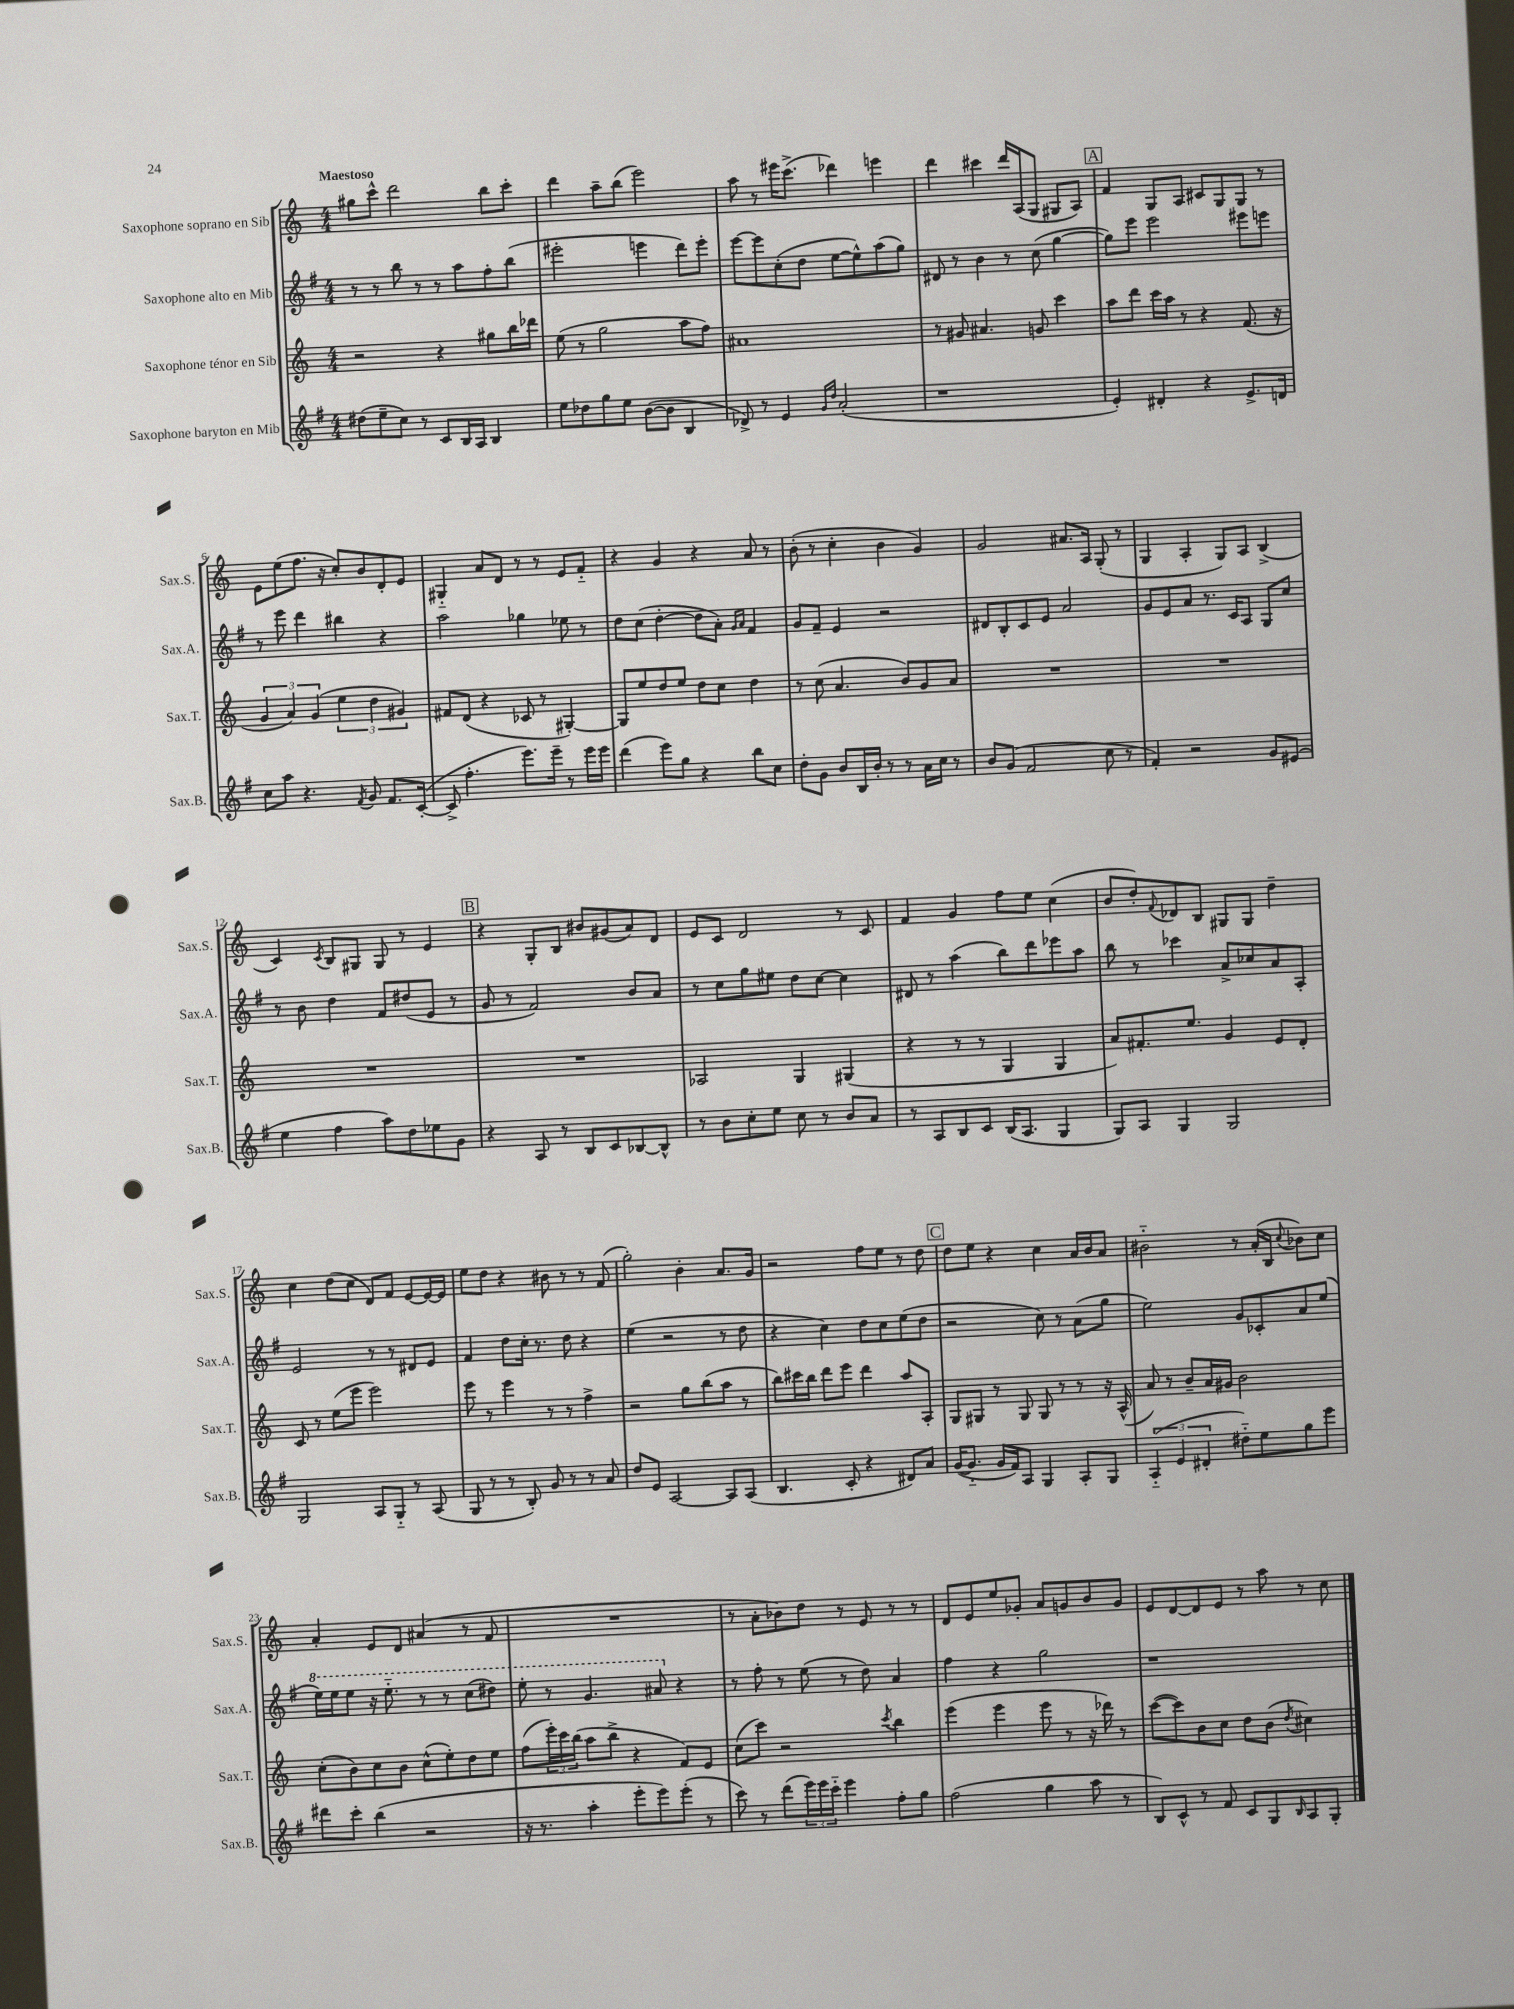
<<
\new StaffGroup <<
\new Staff = "s0" \with { instrumentName = "Saxophone soprano en Sib" shortInstrumentName = "Sax.S." } {
    \clef treble \key c \major \numericTimeSignature \time 4/4 \tempo "Maestoso"
    gis''8 c'''8-^ d'''2 b''8 c'''8-. |
    d'''4 a''8-- b''8( e'''2) |
    a''8 r8 eis'''16 c'''8.->( des'''4) e'''4 |
    d'''4 cis'''4 d'''16 a16( g8 gis8 a8) |
    \mark \markup { \box "A" } f'4 g8 a8 cis'8 g8 g8 r8 |
    e'8 e''8( f''8. r16 c''8-.) b'8 d'8-. e'8 |
    gis4-_ a'8 d'8 r8 r8 e'8 f'8-_ |
    r4 g'4 r4 a'8 r8 |
    b'8-.( r8 c''4-. b'4 g'4) |
    g'2 ais'8. a16 g8-.( r8 |
    g4 a4-. g8) a8 b4->( |
    c'4) \acciaccatura { c'8 } b8 gis8 gis8 r8 e'4 |
    \mark \markup { \box "B" } r4 g8-. b8 bis'8 gis'8( a'8) d'8 |
    e'8 c'8 d'2 r8 c'8 |
    f'4 g'4 f''8 e''8 c''4( |
    b'8 d''8-.) \appoggiatura { f'8 } des'8 b8 gis8 gis8 d''4-- |
    c''4 d''8( c''8 d'8) f'8 e'8~ e'16~ e'16 |
    e''8 d''8 r4 bis'8 r8 r8 f'8( |
    g''2-.) b'4-. a'8. g'16 |
    r2 f''8 e''8 r8 d''8 |
    \mark \markup { \box "C" } d''8 e''8 r4 c''4 a'16 b'16 a'8 |
    bis'2-_ r8 a'16-.( b16 \appoggiatura { c''8 } bes'8) c''8 |
    a'4-. e'8 d'8 ais'4( r8 f'8 |
    R1 |
    r8 a'8-. bes'8) d''8 r8 e'8 r8 r8 |
    d'8 e'8 e''8 ges'8-. a'8 g'8 b'8 g'8 |
    e'8 d'8~ d'8 e'8 r8 a''8 r8 c''8 \bar "|." |
}
\new Staff = "s1" \with { instrumentName = "Saxophone alto en Mib" shortInstrumentName = "Sax.A." } {
    \clef treble \key g \major \numericTimeSignature \time 4/4
    r8 r8 b''8 r8 r8 a''8 fis''8-. b''8( |
    eis'''2-. e'''4 d'''8) e'''8-. |
    e'''8~ e'''8 c''8-.( d''8 e''8~ e''8-^) a''8( g''8) |
    dis'8 r8 b'4 r8 c''8( g''4~ |
    \mark \markup { \box "A" } g''8) e'''8 e'''2 eis'''8 e'''8 |
    r8 e'''8 d'''4 bis''4 r4 |
    a''2 ges''4 ees''8 r8 |
    d''8 c''8( d''4~-. d''8 a'8-.) \grace { g'16 a'16 } fis'4 |
    g'8 fis'8-- e'4 r2 |
    dis'8 b8-. c'8 e'8 a'2 |
    g'8 e'8 a'8 r8. c'16 a8 g8 c''8 |
    r8 b'8 d''4 fis'8 dis''8( e'8 r8 |
    \mark \markup { \box "B" } g'8 r8 fis'2) b'8 a'8 |
    r8 c''8 g''8 eis''8 d''8 c''8~ c''4 |
    dis'8 r8 a''4( b''8) d'''8 ees'''8 a''8 |
    b''8 r8 ces'''4 a'8-> ces''8 a'8 a8-. |
    e'2 r8 r8 dis'8 e'8 |
    fis'4 d''8 c''16-. r8. d''8 r4 |
    e''4( r2 r8 d''8 |
    r4 c''4) d''8 c''8 e''8( d''8 |
    \mark \markup { \box "C" } r2 c''8) r8 a'8( g''8 |
    e''2) g'8 ces'8-. a'8 e''8( |
    \ottava #1 e'''16) e'''16 e'''8 r16 e'''8.-_ r8 r8 c'''8( dis'''8) |
    e'''8-. r8 g''4. ais''8 \ottava #0 r4 |
    r8 fis''8-. r8 e''8( r8 d''8) a'4 |
    fis''4 r4 g''2 |
    r1 \bar "|." |
}
\new Staff = "s2" \with { instrumentName = "Saxophone ténor en Sib" shortInstrumentName = "Sax.T." } {
    \clef treble \key c \major \numericTimeSignature \time 4/4
    r2 r4 gis''8 b''16 des'''16 |
    e''8( r8 g''2 a''8 f''8) |
    ais'1 |
    r8 gis'8 ais'4. g'8 c'''4 |
    \mark \markup { \box "A" } a''8 d'''8 c'''16 a''16 r8 r4 f'8.( r16 |
    \tuplet 3/2 { g'4 a'4) g'4( } \tuplet 3/2 { e''4 d''4 gis'4) } |
    fis'8 d'8( r4 ces'8 r8 gis4~-.) |
    gis8 e''8 d''8 e''8 d''8 c''8 d''4 |
    r8 c''8( a'4. b'8) g'8 a'8 |
    R1 |
    R1 |
    R1 |
    \mark \markup { \box "B" } R1 |
    aes2 g4 gis4( |
    r4 r8 r8 g4 g4 |
    a'8) fis'8.-. e''8. g'4 e'8 d'8-. |
    c'8 r8 e''8( e'''8 e'''2) |
    e'''8 r8 e'''4 r8 r8 f''4-> |
    r2 g''8 b''8( a''8 r8 |
    b''8) cis'''16 b''16 d'''8 e'''8 d'''4 a''8 a8-. |
    \mark \markup { \box "C" } g8 gis8 r8 gis8 gis8 r8 r8 r16 a16-^( |
    a'8) r8 b'8-- a'16 gis'16 b'2 |
    c''8-.( b'8) c''8 b'8 c''8-^( e''8-.) d''8 e''8 |
    f''8( \tuplet 3/2 { e'''16-.) c'''16 b''16( } a''8 b''8-> r4 f'8) e'8 |
    c''8( c'''8) r2 \acciaccatura { c'''8 } b''4 |
    e'''4( e'''4 e'''8 r8 r16 des'''16) r8 |
    c'''8~( c'''8) b'8 c''8 d''8 b'8( \acciaccatura { d''8 } cis''4) \bar "|." |
}
\new Staff = "s3" \with { instrumentName = "Saxophone baryton en Mib" shortInstrumentName = "Sax.B." } {
    \clef treble \key g \major \numericTimeSignature \time 4/4
    dis''8( e''8-- c''8) r8 c'8 b16 a16 b4 |
    e''8 des''8 g''8 e''8 b'8~( b'8 b4 |
    des'8->) r8 e'4 \grace { g'16 d''16 } a'2-.( |
    r1 |
    \mark \markup { \box "A" } e'4-.) dis'4-. r4 e'8.-> d'16 |
    c''8 a''8 r4. \acciaccatura { fis'8 } g'8 fis'8. c'16~-.( |
    c'8-> fis''4.-. e'''8.) e'''16-- r8 e'''16 e'''16 |
    d'''4( e'''8) g''8 r4 b''8 c''8 |
    d''8-. g'8 b'8 b16 b'16-. r8 r8 a'16 c''16 r8 |
    b'8 g'8( fis'2 c''8 r8 |
    fis'4-.) r2 g'8 eis'8( |
    e''4 fis''4 a''8) d''8 ees''8 g'8 |
    \mark \markup { \box "B" } r4 a8 r8 b8 c'8 bes8~ bes8-^ |
    r8 b'8 c''8-. e''8 c''8 r8 b'8 a'8 |
    r8 a8 b8 c'8 b16( a8. g4 |
    g8) a8 g4 g2 |
    g2 a8 g8-_ r8 a8( |
    g8 r8 r8 b8-.) g'8 r8 r8 a'8 |
    d''8 e'8 a2~ a8 a8( |
    b4. c'8-. r4 dis'8) a'8 |
    \mark \markup { \box "C" } g'16~( g'8.-_ g'16 fis'16) a8 g4 a8-. g8 |
    \tuplet 3/2 { a4-_( e'4 dis'4-. } dis''8-_) e''8 g''8 e'''8 |
    dis'''8 c'''8-. b''4( r2 |
    r16 r8. a''4-. e'''8-. e'''8) e'''8-.( r8 |
    c'''8) r8 d'''8( \tuplet 3/2 { e'''16) e'''16 c'''16-_ } e'''4 fis''8-. g''8 |
    fis''2( g''4 a''8 r8 |
    b8) c'8-^ r8 fis'8 c'8 g8 \grace { b16 } a8 g8-. \bar "|." |
}
>>
>>
